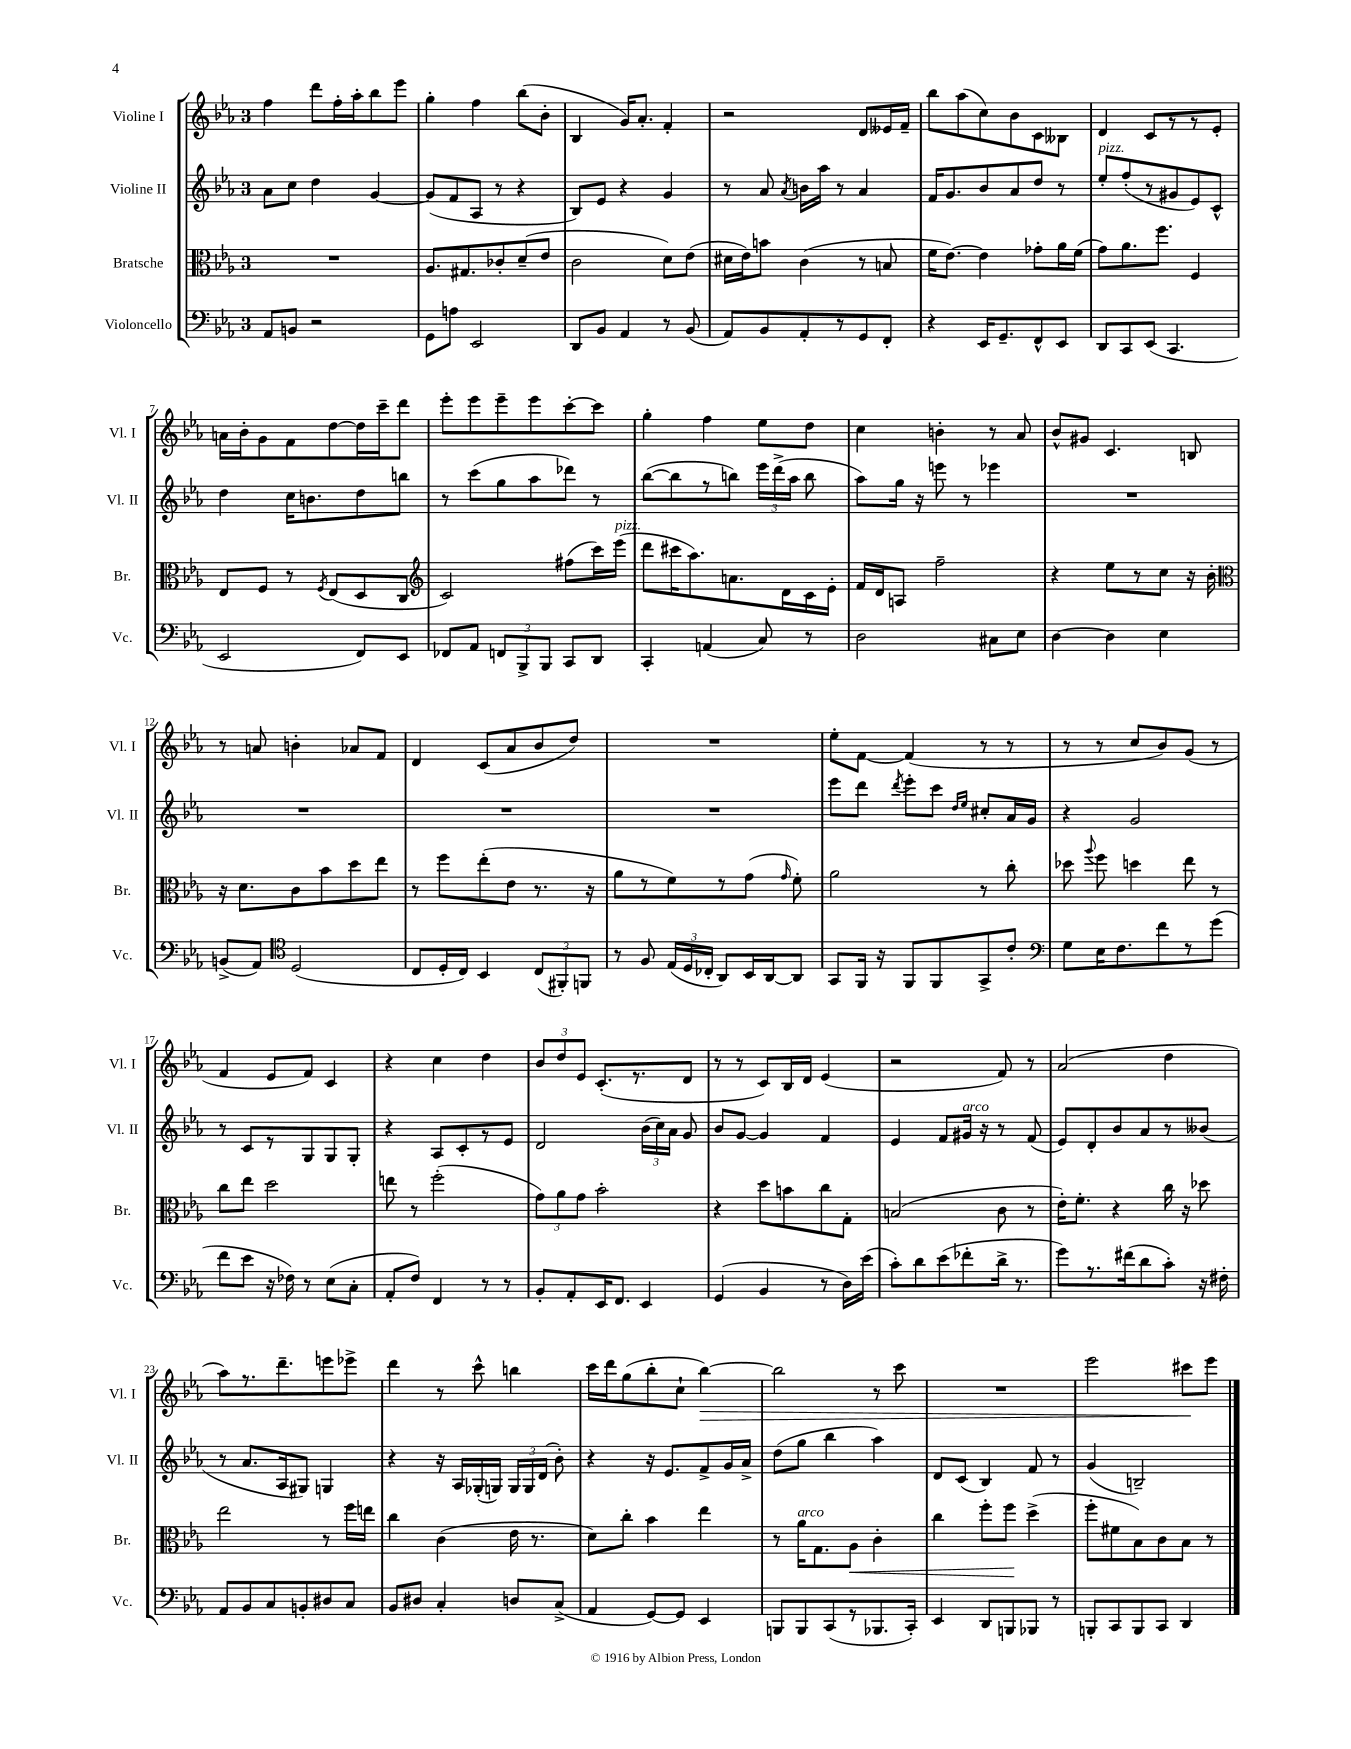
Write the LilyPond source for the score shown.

<<
\new StaffGroup <<
\new Staff = "s0" \with { instrumentName = "Violine I" shortInstrumentName = "Vl. I" } {
    \clef treble \key ees \major \once \override Staff.TimeSignature.style = #'single-digit \time 3/4
    \autoBeamOff f''4 d'''8[ f''16-. aes''16-. bes''8 ees'''8] |
    g''4-. f''4 bes''8[( bes'8]-. |
    bes4 g'16[) aes'8.]-. f'4-. |
    r2 d'8[ eeses'16 f'16]-- |
    bes''8[ aes''8( c''8) bes'8 c'8 beses8] |
    d'4 c'8[ r8 r8 ees'8]-. |
    a'16[ bes'16-. g'8 f'8 d''8~ d''16 c'''16-- d'''8] |
    ees'''8[-. ees'''8 ees'''8-- ees'''8 c'''8~-. c'''8] |
    g''4-. f''4 ees''8[ d''8] |
    c''4 b'4-. r8 aes'8 |
    bes'8[-^ gis'8] c'4. b8 |
    r8 a'8 b'4-. aes'8[ f'8] |
    d'4 c'8[( aes'8 bes'8 d''8]) |
    R2. |
    ees''8[-. f'8]~ f'4( r8 r8 |
    r8 r8 c''8[ bes'8) g'8]( r8 |
    f'4 ees'8[ f'8]) c'4 |
    r4 c''4 d''4 |
    \tuplet 3/2 { bes'8[ d''8 ees'8] } c'8.[-.( r8. d'8] |
    r8 r8 c'8[) bes16 d'16] ees'4( |
    r2 f'8) r8 |
    aes'2( d''4 |
    aes''8[) r8. d'''8.-- e'''8 ees'''8]-> |
    d'''4 r8 c'''8-^ b''4 |
    c'''16[ d'''16 g''8( bes''8-. c''8]-! bes''4~\>) |
    bes''2 r8 c'''8 |
    R2. |
    ees'''2 cis'''8[\! ees'''8] \bar "|." |
}
\new Staff = "s1" \with { instrumentName = "Violine II" shortInstrumentName = "Vl. II" } {
    \clef treble \key ees \major \once \override Staff.TimeSignature.style = #'single-digit \time 3/4
    \autoBeamOff aes'8[ c''8] d''4 g'4~ |
    g'8[( f'8 aes8] r8 r4 |
    bes8[) ees'8] r4 g'4 |
    r8 aes'8 \acciaccatura { aes'8 } b'16[ aes''16] r8 aes'4 |
    f'16[ g'8. bes'8 aes'8 d''8] r8 |
    ees''8[-.^\markup { \italic "pizz." } f''8-.( r8 gis'8 ees'8) c'8]-^ |
    d''4 c''16[ b'8. d''8 b''8] |
    r8 c'''8[( g''8 aes''8 des'''8]) r8 |
    bes''8[~( bes''8 r8 b''8]) \tuplet 3/2 { ees'''16[ d'''16->( aes''16] } b''8 |
    aes''8[) g''16] r16 e'''8 r8 ees'''4 |
    R2. |
    R2. |
    R2. |
    R2. |
    ees'''8[ d'''8] \acciaccatura { d'''8 } ees'''8[-. c'''8] \grace { d''16[ ees''16] } cis''8[-. aes'16 g'16] |
    r4 g'2 |
    r8 c'8[ r8 g8 g8 g8]-. |
    r4 aes8[ c'8-. r8 ees'8] |
    d'2 \tuplet 3/2 { bes'16[( c''16) aes'16] } g'8 |
    bes'8[ g'8]~ g'4 f'4 |
    ees'4 f'8[ gis'16]^\markup { \italic "arco" } r16 r8 f'8( |
    ees'8[) d'8-. bes'8 aes'8 r8 beses'8]( |
    r8 aes'8.[ aes16 gis8]) g4 |
    r4 r16 aes16[ ges16-.( g16]) \tuplet 3/2 { g16[ g16 d'16]( } bes'8-.) |
    r4 r16 ees'8.[ f'8-> g'16 aes'16]-> |
    d''8[( g''8] bes''4 aes''4) |
    d'8[ c'8]( bes4) f'8 r8 |
    g'4( b2--) \bar "|." |
}
\new Staff = "s2" \with { instrumentName = "Bratsche" shortInstrumentName = "Br." } {
    \clef alto \key ees \major \once \override Staff.TimeSignature.style = #'single-digit \time 3/4
    \autoBeamOff R2. |
    aes8.[ gis8. ces'8-. d'8--( ees'8] |
    c'2 d'8[) ees'8]( |
    dis'16[ ees'16) b'8] c'4( r8 b8 |
    f'16[ ees'8.]~) ees'4 ges'8[-. aes'16 f'16]( |
    g'8[) aes'8. f''8.] f4 |
    ees8[ f8] r8 \acciaccatura { f8 } ees8[( d8 c8] |
    \clef treble c'2) fis''8[( c'''16) ees'''16]^\markup { \italic "pizz." }( |
    d'''8[ cis'''16 aes''8.) a'8. d'16 c'16 ees'16]-. |
    f'16[ d'16 a8] f''2-- |
    r4 ees''8[ r8 c''8] r16 bes'16-. |
    \clef alto r16 d'8.[ c'8 bes'8 d''8 ees''8] |
    r8 f''8[ ees''8-.( ees'8] r8. r16 |
    aes'8[ r8 f'8) r8 g'8]( \grace { g'16 } f'8-.) |
    aes'2 r8 c''8-. |
    des''8 \appoggiatura { aes''8 } f''8 d''4 ees''8 r8 |
    c''8[ ees''8] d''2 |
    e''8 r8 f''2-.( |
    \tuplet 3/2 { g'8[) aes'8 g'8] } bes'2-. |
    r4 d''8[ b'8 c''8 g8]-. |
    b2( c'8 r8 |
    ees'16[-.) f'8.]-. r4 c''16 r16 des''8 |
    ees''2 r8 f''16[ e''16] |
    c''4 c'4( ees'16 r8. |
    d'8[) c''8]-. bes'4 ees''4 |
    r8 aes'16[^\markup { \italic "arco" } g8. aes8]\< c'4-. |
    c''4 f''8[-. f''8]\! d''4->( |
    f''8[-. fis'8 bes8) c'8 bes8] r8 \bar "|." |
}
\new Staff = "s3" \with { instrumentName = "Violoncello" shortInstrumentName = "Vc." } {
    \clef bass \key ees \major \once \override Staff.TimeSignature.style = #'single-digit \time 3/4
    \autoBeamOff aes,8[ b,8] r2 |
    g,8[ a8] ees,2 |
    d,8[ bes,8] aes,4 r8 bes,8( |
    aes,8[) bes,8 aes,8-. r8 g,8 f,8]-. |
    r4 ees,16[ g,8.-- f,8-^ ees,8] |
    d,8[ c,8 ees,8]( c,4. |
    ees,2 f,8[) ees,8] |
    fes,8[ aes,8] \tuplet 3/2 { f,8[ bes,,8-> bes,,8] } c,8[ d,8] |
    c,4-. a,4( c8) r8 |
    d2 cis8[ ees8] |
    d4~ d4 ees4 |
    b,8[->( aes,8]) \clef tenor d2( |
    c8[ d16-. c16]) bes,4 \tuplet 3/2 { c8[( fis,8-.) f,8] } |
    r8 f8 \tuplet 3/2 { ees16[( d16 ces16]-. } aes,8[) bes,16 aes,16~ aes,8] |
    g,8[ f,16] r16 f,8[ f,8 g,8-> c'8]-. |
    \clef bass g8[ ees16 f8. f'8 r8 g'8]( |
    f'8[ ees'8] r16 fes16) r8 ees8[( c8]-. |
    aes,8[-. f8]) f,4 r8 r8 |
    bes,8[-. aes,8-. ees,16 f,8.] ees,4 |
    g,4( bes,4 r8 d16[) ees'16]( |
    c'8[-.) d'8 ees'8( fes'8-. d'16]-> r8. |
    g'8[) r8. fis'16( d'8 c'8]-.) r16 fis16-. |
    aes,8[ bes,8 c8 b,8-. dis8 c8] |
    bes,8[ dis8] c4-. d8[ c8]->( |
    aes,4 g,8[~) g,8] ees,4 |
    b,,8[ b,,8 c,8( r8 bes,,8. c,16]-.) |
    ees,4 d,8[ b,,8 bes,,8] r8 |
    b,,8[-. c,8 b,,8 c,8] d,4 \bar "|." |
}
>>
>>
